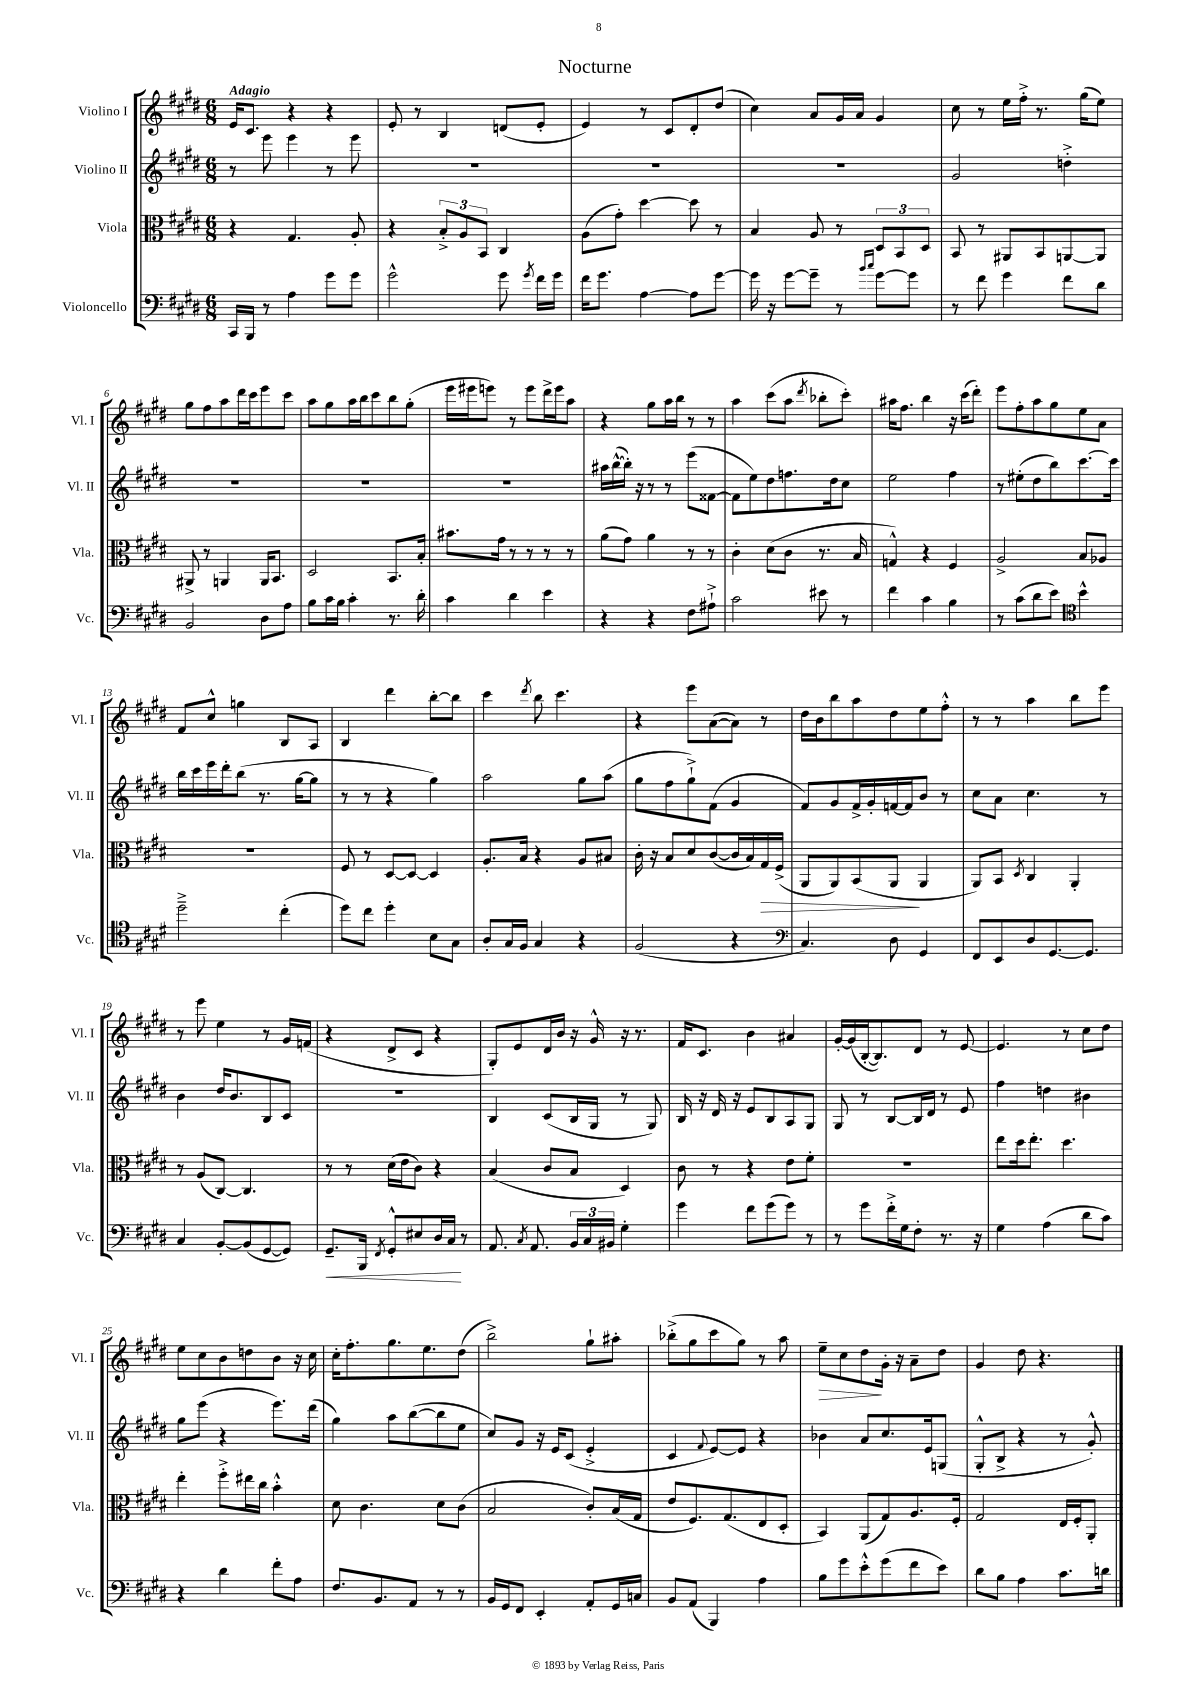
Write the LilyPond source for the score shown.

\header { title = "Nocturne" }
<<
\new StaffGroup <<
\new Staff = "s0" \with { instrumentName = "Violino I" shortInstrumentName = "Vl. I" } {
    \clef treble \key e \major \numericTimeSignature \time 6/8 \tempo "Adagio"
    \autoBeamOff e'16[ cis'8.] r4 r4 |
    e'8-. r8 b4 d'8[( e'8]-. |
    e'4) r8 cis'8[ dis'8-. dis''8]( |
    cis''4) a'8[ gis'16 a'16] gis'4 |
    cis''8 r8 e''16[ fis''16]-.-> r8. gis''16[( e''8]) |
    gis''8[ fis''8 a''8 dis'''16 cis'''16 e'''8 cis'''8] |
    a''8[ gis''8 a''16 b''16 cis'''8 b''8 gis''8]-.( |
    e'''16[ eis'''16 e'''8]) r8 e'''8[ dis'''16-> e'''16 a''8] |
    r4 gis''8[ a''16 b''16] r8 r8 |
    a''4 cis'''8[( a''8] \acciaccatura { dis'''8 } bes''8[-. cis'''8]-.) |
    ais''16[ fis''8.] b''4 r16 cis'''16[( dis'''8]-.) |
    e'''8[ fis''8-. a''8 gis''8 e''8 a'8] |
    fis'8[ cis''8]-^ g''4 b8[ a8] |
    b4 dis'''4 b''8[~-. b''8] |
    cis'''4 \acciaccatura { dis'''8 } b''8 cis'''4. |
    r4 e'''8[ a'8~( a'8]) r8 |
    dis''16[ b'16 b''8 a''8 dis''8 e''8 fis''8]-.-^ |
    r8 r8 a''4 b''8[ e'''8] |
    r8 e'''8 e''4 r8 gis'16[ f'16]( |
    r4 dis'8[-> cis'8] r4 |
    gis8[-.) e'8 dis'16 b'16] r16 gis'16-^ r16 r8. |
    fis'16[ cis'8.] b'4 ais'4 |
    gis'16[~-. gis'16( b16~-. b8.) dis'8] r8 e'8~ |
    e'4. r8 cis''8[ dis''8] |
    e''8[ cis''8 b'8 d''8 b'8] r16 cis''16 |
    cis''16[-. fis''8.-. gis''8. e''8. dis''8]( |
    b''2->) gis''8[-! ais''8]-. |
    bes''8[-.->( gis''8 cis'''8 gis''8]) r8 a''8 |
    e''8[--\> cis''8 dis''8\! gis'16]-. r16 a'8[-- dis''8] |
    gis'4 dis''8 r4. \bar "|." |
}
\new Staff = "s1" \with { instrumentName = "Violino II" shortInstrumentName = "Vl. II" } {
    \clef treble \key e \major \numericTimeSignature \time 6/8
    \autoBeamOff r8 e'''8 e'''4 r8 e'''8 |
    R2. |
    R2. |
    R2. |
    gis'2 d''4-.-> |
    R2. |
    R2. |
    R2. |
    ais''16[ b''16~-^( b''16]-.) r16 r8 r8 e'''8[( fisis'8]~ |
    fisis'8[ e''8) dis''8 f''8. dis''16 cis''8] |
    e''2 fis''4 |
    r8 eis''8[-.( dis''8 b''8) cis'''8.~ cis'''16] |
    b''16[ cis'''16 e'''16 dis'''16-. b''8]( r8. gis''16[~ gis''8] |
    r8 r8 r4 gis''4) |
    a''2 gis''8[ a''8]( |
    gis''8[ fis''8 gis''8-!->) fis'8]( gis'4 |
    fis'8[) gis'8 fis'16-> gis'16-. f'16~ f'16 b'8] r8 |
    cis''8[ a'8] cis''4. r8 |
    b'4 dis''16[ b'8. b8 cis'8] |
    R2. |
    b4 cis'8[( b16 gis16] r8 gis8) |
    b16 r16 dis'16 r16 e'8[ b8 a8 gis8] |
    gis8 r8 b8[~ b16 dis'16] r8 e'8 |
    fis''4 d''4 bis'4 |
    gis''8[ e'''8]( r4 e'''8.[) dis'''16]( |
    gis''4) a''8[ b''8~( b''8 e''8] |
    cis''8[) gis'8] r16 e'16[ cis'8]( e'4-.-> |
    cis'4 \appoggiatura { fis'8 } e'8[~) e'8] r4 |
    bes'4 a'8[ cis''8. e'16 g8]( |
    gis8[-.-^ b8]-> r4 r8 gis'8-.-^) \bar "|." |
}
\new Staff = "s2" \with { instrumentName = "Viola" shortInstrumentName = "Vla." } {
    \clef alto \key e \major \numericTimeSignature \time 6/8
    \autoBeamOff r4 gis4. a8-. |
    r4 \tuplet 3/2 { b8[-.-> a8 b,8] } cis4 |
    a8[( gis'8]-.) dis''4~ dis''8 r8 |
    b4 a8 r8 \tuplet 3/2 { dis8[ b,8 dis8] } |
    b,8 r8 ais,8[ b,8 a,8~ a,8] |
    ais,8-> r8 a,4 a,16[ b,8.] |
    dis2 b,8.[ b16]-. |
    bis'8.[ gis'16] r8 r8 r8 r8 |
    a'8[( gis'8]) a'4 r8 r8 |
    cis'4-. dis'8[( cis'8] r8. b16 |
    g4-^) r4 fis4 |
    a2-> b8[ aes8] |
    R2. |
    fis8 r8 dis8[~ dis8]~ dis4 |
    a8.[-. b16] r4 a8[ bis8] |
    cis'16-. r16 b8[ dis'8 cis'8~( cis'16 b16) gis16\> fis16]->( |
    a,8[ a,8) b,8( a,8]\! a,4 |
    a,8[) b,8] \acciaccatura { dis8 } cis4 a,4-. |
    r8 a8[( cis8]~) cis4. |
    r8 r8 dis'16[( e'16 cis'8]) r4 |
    b4( cis'8[ b8] dis4) |
    cis'8 r8 r4 e'8[ fis'8]-. |
    R2. |
    e''8[ dis''16 e''8.]-. dis''4. |
    e''4-. fis''8[-.-> eis''16 cis''16] b'4-.-^ |
    dis'8 cis'4. dis'8[ cis'8]( |
    b2 cis'8[-.) b16( gis16] |
    e'8[ fis8.) gis8.( e8 dis8]-. |
    b,4) a,8[( gis8) a8. fis16]-. |
    gis2 e16[ fis16-. a,8]-. \bar "|." |
}
\new Staff = "s3" \with { instrumentName = "Violoncello" shortInstrumentName = "Vc." } {
    \clef bass \key e \major \numericTimeSignature \time 6/8
    \autoBeamOff cis,16[ b,,16] r8 a4 gis'8[ gis'8] |
    gis'2-^ gis'8 \acciaccatura { gis'8 } fis'16[ gis'16] |
    fis'16[ gis'8.] a4~ a8[ gis'8]~ |
    gis'16 r16 gis'8[~ gis'8]-- r8 \grace { b'16[ cis''16] } gis'8[~ gis'8] |
    r8 fis'8 gis'4 fis'8[ dis'8] |
    b,2 dis8[ a8] |
    b8[ cis'16 b16] cis'4-. r8. dis'16-. |
    cis'4 dis'4 e'4 |
    r4 r4 fis8[ ais8]-!-> |
    cis'2 eis'8 r8 |
    fis'4 cis'4 b4 |
    r8 cis'8[( dis'8 e'8]) \clef tenor b'4-^ |
    dis''2---> cis''4-.( |
    dis''8[) cis''8] dis''4-. b8[ gis8] |
    a8[-. gis16 fis16] gis4 r4 |
    fis2( r4 |
    \clef bass cis4.) dis8 gis,4 |
    fis,8[ e,8 dis8 gis,8.~ gis,8.] |
    cis4 b,8[~-. b,8( gis,8~ gis,8]) |
    gis,8.[--\< b,,16] \acciaccatura { fis,8 } gis,8[-.-^ eis8 dis16 cis16]\! r8 |
    a,8. \acciaccatura { cis8 } a,8. \tuplet 3/2 { b,16[ cis16 bis,16] } gis4-. |
    gis'4 fis'8[ gis'8( gis'8]) r8 |
    r8 gis'8[ fis'16-.-> gis16 fis8]-. r8. r16 |
    gis4 a4( dis'8[ cis'8]) |
    r4 dis'4 fis'8[-. a8] |
    fis8.[ b,8. a,8] r8 r8 |
    b,16[ gis,16 fis,8] e,4-. a,8[-. gis,16 c16] |
    b,8[ a,8]( b,,4) a4 |
    b8[ gis'8 e'8-.-^ gis'8( fis'8 e'8]) |
    dis'8[ b8] a4 cis'8.[ d'16] \bar "|." |
}
>>
>>
